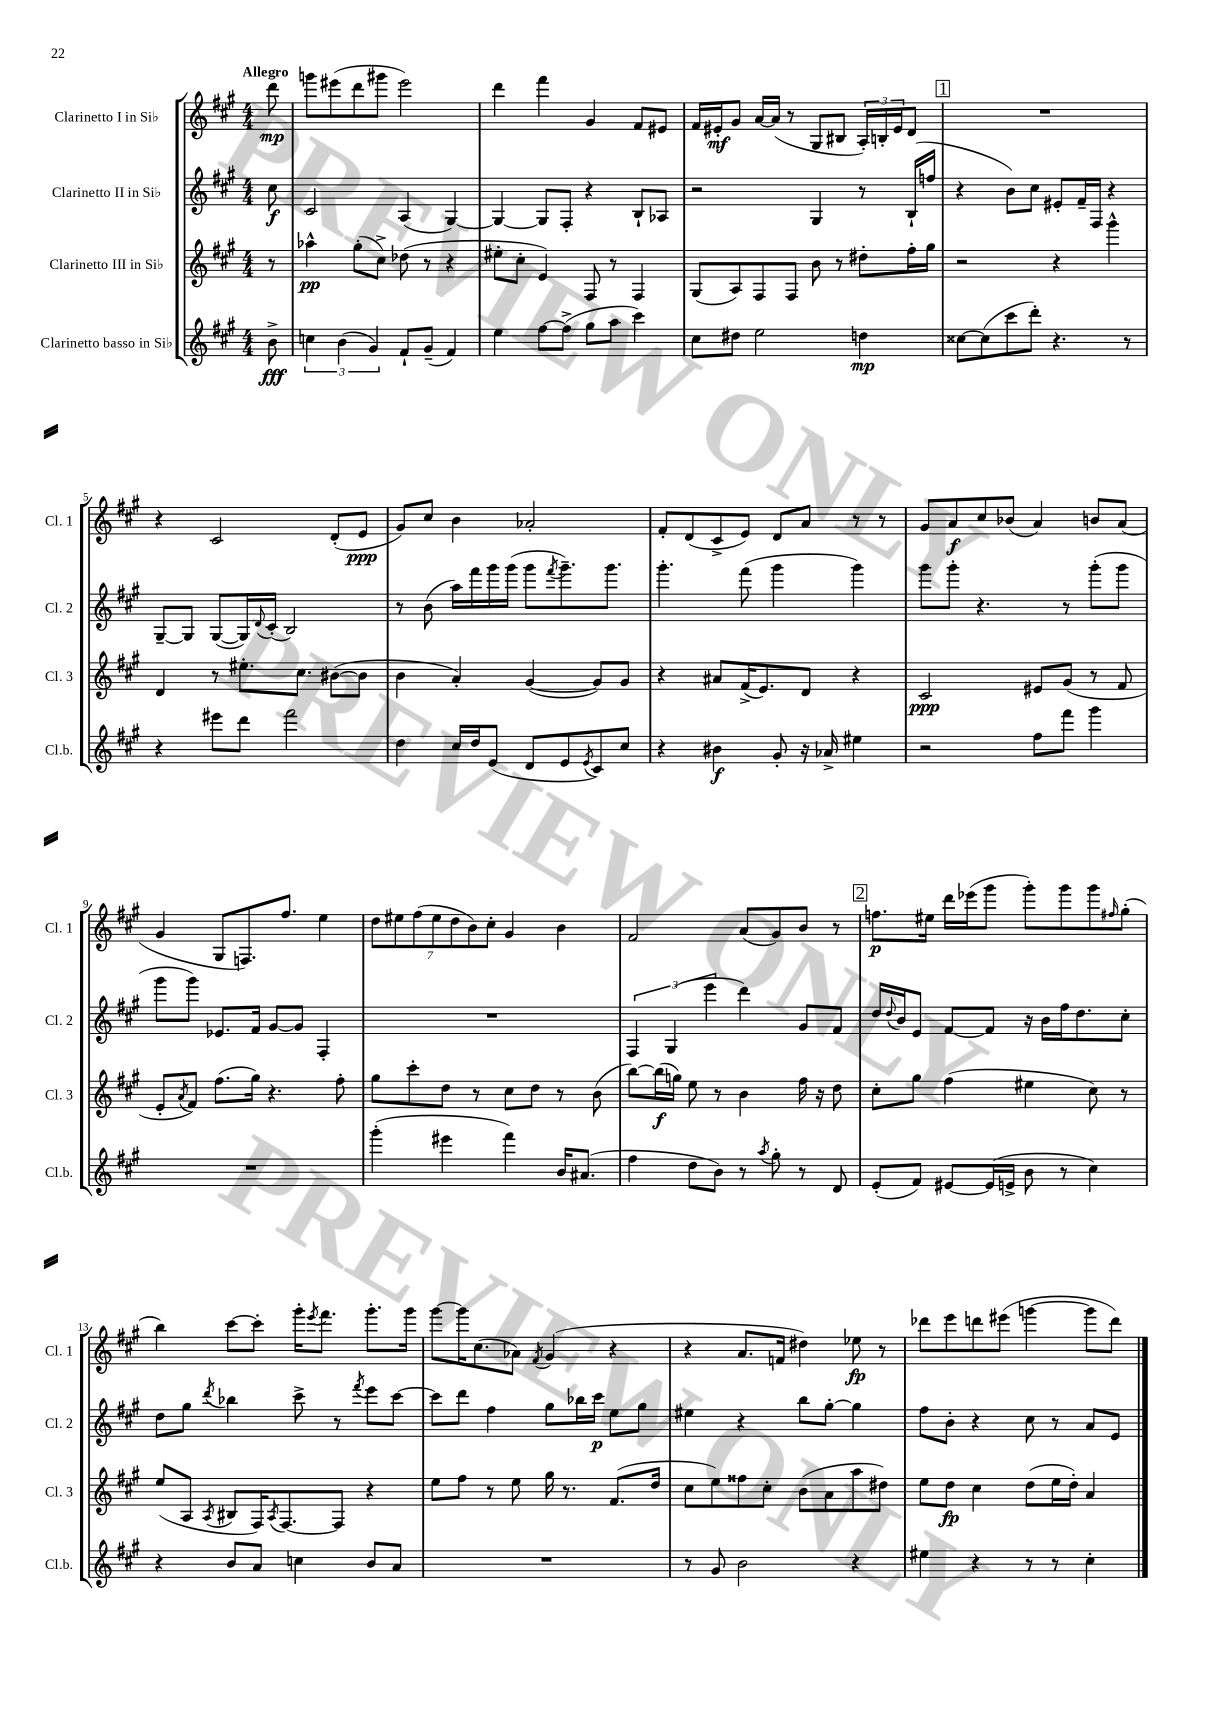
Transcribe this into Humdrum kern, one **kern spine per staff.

**kern	**dynam	**kern	**dynam	**kern	**dynam	**kern	**dynam
*part4	*part4	*part3	*part3	*part2	*part2	*part1	*part1
*staff4	*staff4	*staff3	*staff3	*staff2	*staff2	*staff1	*staff1
*I"Clarinetto basso in Si♭	*	*I"Clarinetto III in Si♭	*	*I"Clarinetto II in Si♭	*	*I"Clarinetto I in Si♭	*
*I'Cl.b.	*	*I'Cl. 3	*	*I'Cl. 2	*	*I'Cl. 1	*
*clefG2	*	*clefG2	*	*clefG2	*	*clefG2	*
*k[f#c#g#]	*	*k[f#c#g#]	*	*k[f#c#g#]	*	*k[f#c#g#]	*
*M4/4	*	*M4/4	*	*M4/4	*	*M4/4	*
=	=	=	=	=	=	=	=
!	!	!	!	!	!	!LO:TX:a:B:t=Allegro	!
8b^\	fff	8r	.	8cc#\	f	8ddd\	mp
=1	=1	=1	=1	=1	=1	=1	=1
6ccn\	.	4aa-X^^\	pp	2c#/	.	8gggn\L	.
.	.	.	.	.	.	(8eee#X\	.
(6b\	.	.	.	.	.	.	.
.	.	(8gg#'\L	.	.	.	8ddd\	.
6g#/)	.	.	.	.	.	.	.
.	.	8cc#^\J)	.	.	.	8ggg#X\J	.
8f#`/L	.	(8dd-X\	.	(4A/	.	2eee#\)	.
(8g#~/J	.	8r	.	.	.	.	.
4f#/)	.	4r	.	[4G#/)	.	.	.
=2	=2	=2	=2	=2	=2	=2	=2
4ee\	.	8ee#X'\L	.	4G#/_	.	4ddd\	.
.	.	8cc#'\J	.	.	.	.	.
[8ff#\L	.	4e/)	.	8G#/L]	.	4fff#\	.
(8ff#^\J]	.	.	.	8F#'/J	.	.	.
8gg#\L	.	8F#/	.	4r	.	4g#/	.
8aa\J	.	8r	.	.	.	.	.
4ccc#\)	.	4F#/	.	8B`/L	.	8f#/L	.
.	.	.	.	8A-X/J	.	8e#X/J	.
=3	=3	=3	=3	=3	=3	=3	=3
8cc#\L	.	(8G#/L	.	2r	.	16f#/LL	.
.	.	.	.	.	.	16e#X'/J	mf
8dd#X\J	.	8A/)	.	.	.	8g#/J	.
2ee\	.	8F#/	.	.	.	[16a/LL	.
.	.	.	.	.	.	(16a/JJ]	.
.	.	8F#/J	.	.	.	8r	.
.	.	8b\	.	4G#/	.	8G#/L	.
.	.	8r	.	.	.	8B#X/J	.
4ddn\	mp	8dd#X'\L	.	8r	.	24A'/LL)	.
.	.	.	.	.	.	24Bn'/	.
.	.	.	.	.	.	24e#/J	.
.	.	16ff#'\L	.	(16B`/LL	.	8d/J	.
.	.	16gg#\JJ	.	16ffn/JJ	.	.	.
!!LO:REH:place=s1:t=1
=4	=4	=4	=4	=4	=4	=4	=4
[8cc##X\L	.	2r	.	4r	.	1r	.
(8cc##\]	.	.	.	.	.	.	.
8ccc#\	.	.	.	8b\L)	.	.	.
8ddd'\J)	.	.	.	8cc#\J	.	.	.
4.r	.	4r	.	8e#X'/L	.	.	.
.	.	.	.	16f#~/L	.	.	.
.	.	.	.	16F#/JJ	.	.	.
.	.	4ggg#^^\	.	4r	.	.	.
8r	.	.	.	.	.	.	.
!!LO:LB:g=z
=5	=5	=5	=5	=5	=5	=5	=5
4r	.	4d/	.	[8G#~/L	.	4r	.
.	.	.	.	8G#/J]	.	.	.
8eee#X\L	.	8r	.	([8G#/L	.	2c#/	.
8ddd\J	.	8.ee#X'\L	.	16G#/L])	.	.	.
.	.	.	.	8qqd/	.	.	.
.	.	.	.	(16c#'/JJ	.	.	.
2fff#\	.	.	.	2B/)	.	.	.
.	.	8.cc#\J	.	.	.	.	.
.	.	([8b#X\L	.	.	.	(8d'/L	.
.	.	8b#\J]	.	.	.	8e/J	ppp
=6	=6	=6	=6	=6	=6	=6	=6
4dd\	.	4b\	.	8r	.	8g#/L)	.
.	.	.	.	(8b\	.	8cc#/J	.
16cc#/LL	.	4a'/)	.	16aa\LL)	.	4b\	.
16dd/J	.	.	.	16fff#\	.	.	.
(8e/J	.	.	.	16ggg#\	.	.	.
.	.	.	.	(16ggg#\JJ	.	.	.
8d/L	.	([4g#/	.	8ggg#\L	.	2a-X'/	.
.	.	.	.	8qfff#/	.	.	.
8e/	.	.	.	8.ggg#~\)	.	.	.
8qe/	.	.	.	.	.	.	.
8c#/)	.	8g#/L])	.	.	.	.	.
.	.	.	.	8.ggg#\J	.	.	.
8cc#/J	.	8g#/J	.	.	.	.	.
=7	=7	=7	=7	=7	=7	=7	=7
4r	.	4r	.	4.ggg#'\	.	8f#'/L	.
.	.	.	.	.	.	(8d/	.
4b#X\	f	8a#X/L	.	.	.	8c#^/	.
.	.	(16f#^/K	.	(8fff#\	.	8e/J)	.
.	.	8.e/)	.	.	.	.	.
8g#'/	.	.	.	4ggg#\	.	8d/L	.
16r	.	8d/J	.	.	.	8a/J	.
16a-X^/	.	.	.	.	.	.	.
4ee#X\	.	4r	.	4ggg#\)	.	8r	.
.	.	.	.	.	.	8r	.
=8	=8	=8	=8	=8	=8	=8	=8
2r	.	2c#/	ppp	8ggg#\L	.	8g#/L	.
.	.	.	.	8ggg#'\J	.	8a/	f
.	.	.	.	4.r	.	8cc#/	.
.	.	.	.	.	.	(8b-X/J	.
8ff#\L	.	8e#X/L	.	.	.	4a/)	.
8fff#\J	.	(8g#/J	.	8r	.	.	.
4ggg#\	.	8r	.	(8ggg#'\L	.	8bn/L	.
.	.	8f#/	.	8ggg#\J	.	(8a/J	.
!!LO:LB:g=z
=9	=9	=9	=9	=9	=9	=9	=9
1r	.	8e'/L	.	8ggg#\L	.	4g#/	.
.	.	8qa/	.	.	.	.	.
.	.	8f#/J)	.	8ggg#\J)	.	.	.
.	.	(8.ff#\L	.	8.e-X/L	.	8G#/L	.
.	.	.	.	.	.	8.Fn/)	.
.	.	16gg#\Jk)	.	16f#/Jk	.	.	.
.	.	4.r	.	[8g#/L	.	.	.
.	.	.	.	.	.	8.ff#/J	.
.	.	.	.	8g#/J]	.	.	.
.	.	.	.	4F#'/	.	4ee\	.
.	.	8ff#'\	.	.	.	.	.
=10	=10	=10	=10	=10	=10	=10	=10
(4ggg#'\	.	8gg#\L	.	1r	.	14dd\L	.
.	.	.	.	.	.	14ee#X\	.
.	.	8ccc#'\	.	.	.	.	.
.	.	.	.	.	.	(14ff#\	.
.	.	.	.	.	.	14ee#\	.
4eee#X\	.	8dd\J	.	.	.	.	.
.	.	.	.	.	.	14dd\	.
.	.	.	.	.	.	14b\)	.
.	.	8r	.	.	.	.	.
.	.	.	.	.	.	14cc#'\J	.
4fff#\)	.	8cc#\L	.	.	.	4g#/	.
.	.	8dd\J	.	.	.	.	.
16b/KL	.	8r	.	.	.	4b\	.
(8.a#X/J	.	.	.	.	.	.	.
.	.	(8b\	.	.	.	.	.
=11	=11	=11	=11	=11	=11	=11	=11
4ff#\	.	[8bb\L)	.	6F#/	.	2f#/	.
.	.	(16bb\L]	f	.	.	.	.
.	.	.	.	(6G#/	.	.	.
.	.	16ggn\JJ)	.	.	.	.	.
8dd\L	.	8ee\	.	.	.	.	.
.	.	.	.	6eee\	.	.	.
8b\J)	.	8r	.	.	.	.	.
8r	.	4b\	.	4ddd\)	.	(8a/L	.
8qaa/	.	.	.	.	.	.	.
8gg#'\	.	.	.	.	.	8g#/)	.
8r	.	16ff#\	.	8g#/L	.	8b/J	.
.	.	16r	.	.	.	.	.
8d/	.	8dd\	.	8f#/J	.	8r	.
!!LO:REH:place=s1:t=2
=12	=12	=12	=12	=12	=12	=12	=12
(8e'/L	.	8cc#'\L	.	16dd/LL	.	8.ffn\L	p
.	.	.	.	8qqdd/	.	.	.
.	.	.	.	16b/J	.	.	.
8f#/J)	.	8gg#\J	.	8e/J	.	.	.
.	.	.	.	.	.	16ee#X\Jk	.
[8e#X/L	.	(4ff#\	.	[8f#/L	.	16ddd\LL	.
.	.	.	.	.	.	(16eee-X\J	.
(16e#/L]	.	.	.	8f#/J]	.	8ggg#\J	.
16en^/JJ	.	.	.	.	.	.	.
8b\	.	4ee#X\	.	16r	.	8ggg#'\L)	.
.	.	.	.	16b\LL	.	.	.
8r	.	.	.	16ff#\J	.	8ggg#\	.
.	.	.	.	8.dd\	.	.	.
4cc#\)	.	8cc#\)	.	.	.	8ggg#\	.
.	.	.	.	.	.	16qqff#X/	.
.	.	8r	.	8cc#'\J	.	(8gg#'\J	.
!!LO:LB:g=z
=13	=13	=13	=13	=13	=13	=13	=13
4r	.	(8ee/L	.	8dd\L	.	4bb\)	.
.	.	8A/J	.	8gg#\J	.	.	.
.	.	8qA/	.	8qddd/	.	.	.
8b/L	.	8B#X/L	.	4bb-X\	.	[8ccc#\L	.
8a/J	.	16F#/K)	.	.	.	8ccc#'\J]	.
.	.	8qA/	.	.	.	.	.
.	.	[8.F#/	.	.	.	.	.
4ccn\	.	.	.	8ccc#^\	.	16ggg#'\KL	.
.	.	.	.	.	.	8qeee/	.
.	.	.	.	.	.	8.fff#\J	.
.	.	8F#/J]	.	8r	.	.	.
.	.	.	.	8qfff#/	.	.	.
8b/L	.	4r	.	8eee\L	.	8.ggg#'\L	.
8a/J	.	.	.	[8ccc#\J	.	.	.
.	.	.	.	.	.	16ggg#\Jk	.
=14	=14	=14	=14	=14	=14	=14	=14
1r	.	8ee\L	.	8ccc#\L]	.	[8ggg#\L	.
.	.	8ff#\J	.	8ddd\J	.	16ggg#\K]	.
.	.	.	.	.	.	(8.cc#\	.
.	.	8r	.	4ff#\	.	.	.
.	.	8ee\	.	.	.	8a-X\J)	.
.	.	.	.	.	.	8qf#/	.
.	.	16gg#\	.	8gg#\L	.	(4g#/	.
.	.	8.r	.	.	.	.	.
.	.	.	.	16bb-X\L	.	.	.
.	.	.	.	16ccc#\JJ	p	.	.
.	.	(8.f#/L	.	8ee\L	.	4r	.
.	.	.	.	8gg#\J	.	.	.
.	.	16dd/Jk	.	.	.	.	.
=15	=15	=15	=15	=15	=15	=15	=15
8r	.	8cc#\L	.	4ee#X\	.	4r	.
8g#/	.	8ee\)	.	.	.	.	.
2b\	.	8ff##X\	.	4r	.	8.a/L	.
.	.	8cc#'\J	.	.	.	.	.
.	.	.	.	.	.	16fn/Jk	.
.	.	(8b\L	.	8bb\L	.	4dd#X\)	.
.	.	8a\	.	[8gg#'\J	.	.	.
4r	.	8aa\	.	4gg#\]	.	8ee-X\	fp
.	.	8dd#X\J)	.	.	.	8r	.
=16	=16	=16	=16	=16	=16	=16	=16
4ee#X\	.	8ee\L	.	8ff#\L	.	8ddd-X\L	.
.	.	8dd\J	fp	8b'\J	.	8eee\	.
4r	.	4cc#\	.	4r	.	8dddn\	.
.	.	.	.	.	.	(8eee#X\J	.
8r	.	(8dd\L	.	8cc#\	.	[4gggn\	.
8r	.	16ee\L	.	8r	.	.	.
.	.	16dd'\JJ)	.	.	.	.	.
4cc#'\	.	4a/	.	8a/L	.	8ggg\L]	.
.	.	.	.	8e/J	.	8ddd\J)	.
==	==	==	==	==	==	==	==
*-	*-	*-	*-	*-	*-	*-	*-
